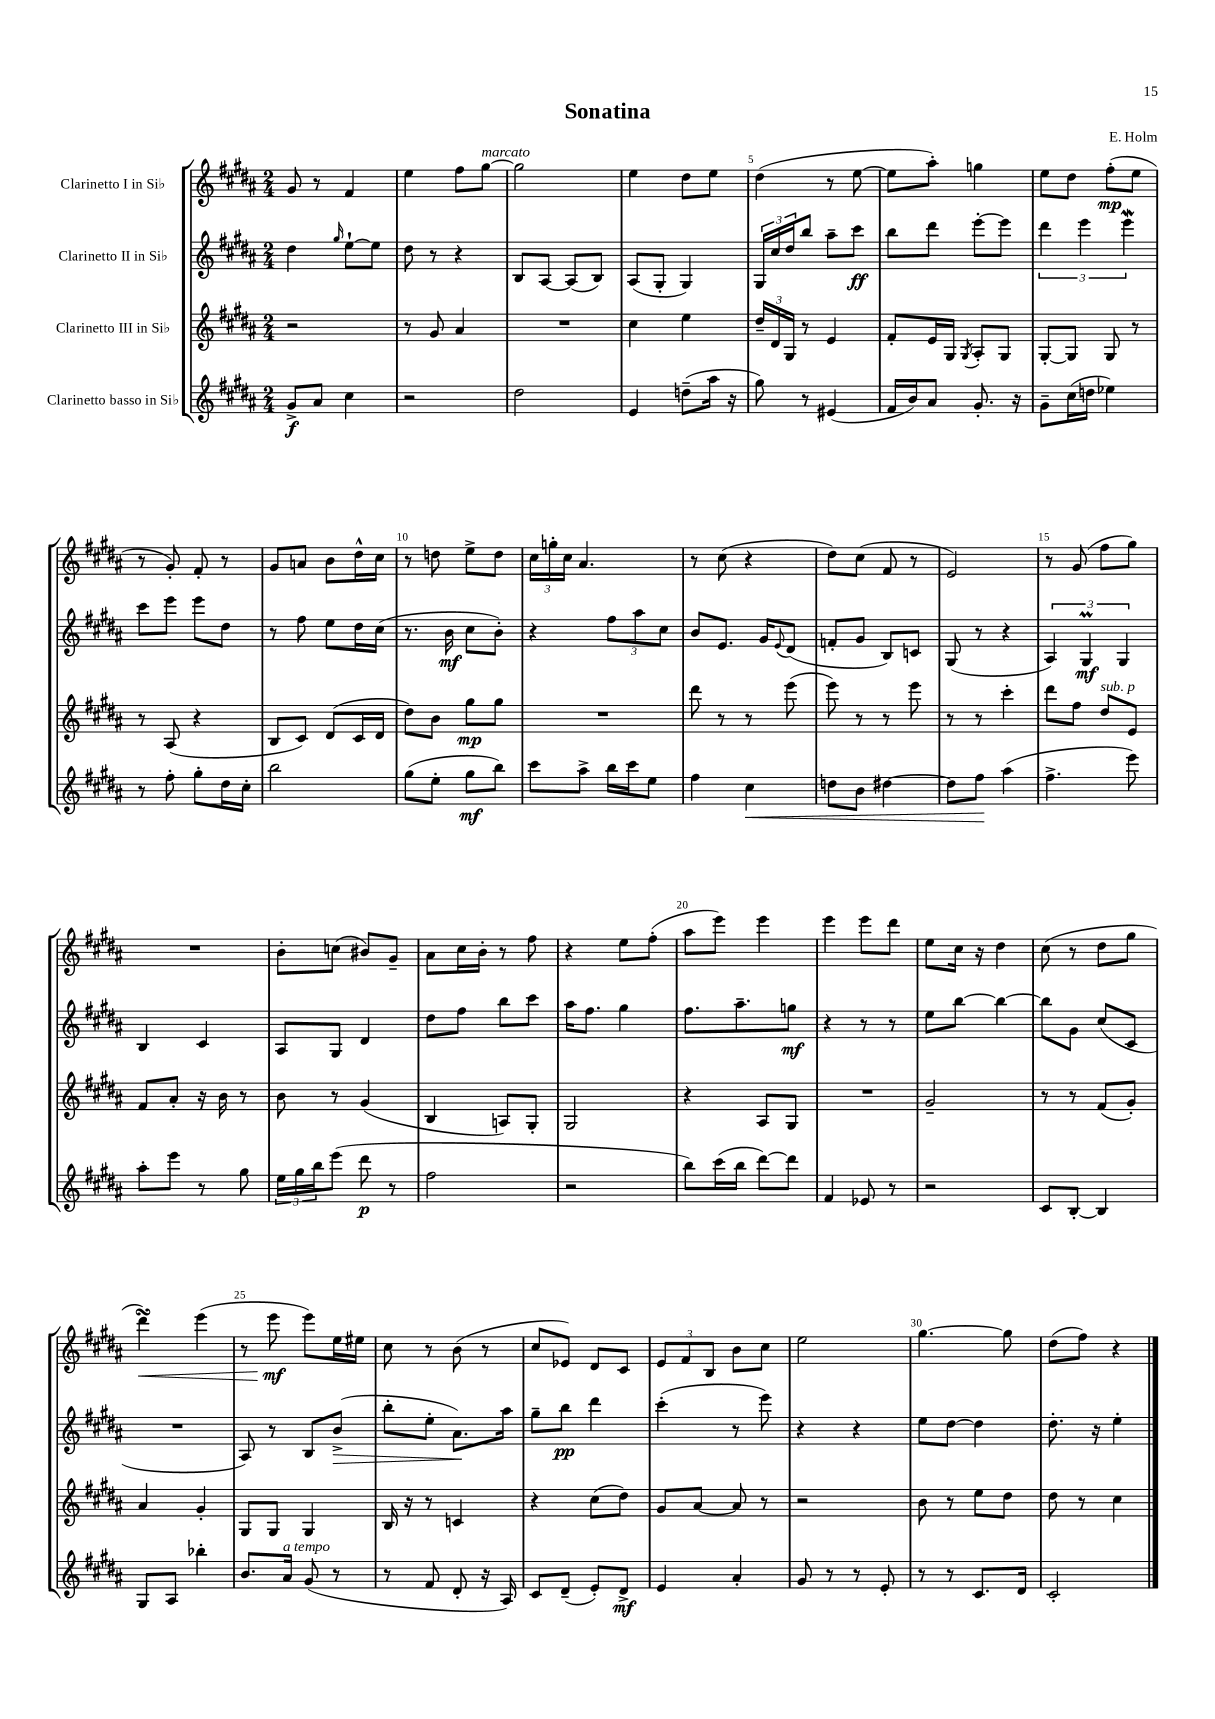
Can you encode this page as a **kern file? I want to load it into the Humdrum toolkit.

**kern	**dynam	**kern	**dynam	**kern	**dynam	**kern	**dynam
*part4	*part4	*part3	*part3	*part2	*part2	*part1	*part1
*staff4	*staff4	*staff3	*staff3	*staff2	*staff2	*staff1	*staff1
*I"Clarinetto basso in Si♭	*	*I"Clarinetto III in Si♭	*	*I"Clarinetto II in Si♭	*	*I"Clarinetto I in Si♭	*
*clefG2	*	*clefG2	*	*clefG2	*	*clefG2	*
*k[f#c#g#d#a#]	*	*k[f#c#g#d#a#]	*	*k[f#c#g#d#a#]	*	*k[f#c#g#d#a#]	*
*M2/4	*	*M2/4	*	*M2/4	*	*M2/4	*
=1	=1	=1	=1	=1	=1	=1	=1
8g#^/L	f	2r	.	4dd#\	.	8g#/	.
8a#/J	.	.	.	.	.	8r	.
.	.	.	.	16qqgg#/	.	.	.
4cc#\	.	.	.	[8ee`\L	.	4f#/	.
.	.	.	.	8ee\J]	.	.	.
=2	=2	=2	=2	=2	=2	=2	=2
2r	.	8r	.	8dd#\	.	4ee\	.
.	.	8g#/	.	8r	.	.	.
.	.	4a#/	.	4r	.	8ff#\L	.
!	!	!	!	!	!	!LO:TX:a:i:t=marcato	!
.	.	.	.	.	.	[8gg#\J	.
=3	=3	=3	=3	=3	=3	=3	=3
2dd#\	.	2r	.	8B/L	.	2gg#\]	.
.	.	.	.	[8A#/J	.	.	.
.	.	.	.	(8A#/L]	.	.	.
.	.	.	.	8B/J)	.	.	.
=4	=4	=4	=4	=4	=4	=4	=4
4e/	.	4cc#\	.	(8A#/L	.	4ee\	.
.	.	.	.	8G#'/J	.	.	.
(8ddn~\L	.	4ee\	.	4G#/)	.	8dd#\L	.
16aa#\Jk	.	.	.	.	.	8ee\J	.
16r	.	.	.	.	.	.	.
=5	=5	=5	=5	=5	=5	=5	=5
8gg#\)	.	24dd#~/LL	.	24G#/LL	.	(4dd#\	.
.	.	24d#/	.	24cc#/	.	.	.
.	.	24G#/JJ	.	24dd#/J	.	.	.
8r	.	8r	.	8bb/J	.	.	.
(4e#X/	.	4e/	.	8aa#~\L	.	8r	.
.	.	.	.	8ccc#\J	ff	[8ee\	.
=6	=6	=6	=6	=6	=6	=6	=6
16f#/LL	.	8f#'/L	.	8bb\L	.	8ee\L]	.
16b/J)	.	.	.	.	.	.	.
8a#/J	.	16e/L	.	8ddd#\J	.	8aa#'\J)	.
.	.	16G#/JJ	.	.	.	.	.
.	.	8qG#/	.	.	.	.	.
8.g#'/	.	8A#'/L	.	[8eee'\L	.	4ggn\	.
.	.	8G#/J	.	8eee\J]	.	.	.
16r	.	.	.	.	.	.	.
=7	=7	=7	=7	=7	=7	=7	=7
8g#~\L	.	[8G#'/L	.	6ddd#\	.	8ee\L	.
(16cc#\L	.	8G#/J]	.	.	.	8dd#\J	.
.	.	.	.	6eee\	.	.	.
16ddn\JJ	.	.	.	.	.	.	.
4ee-X\)	.	8G#/	.	.	.	(8ff#'\L	mp
.	.	.	.	6eeew\	.	.	.
.	.	8r	.	.	.	8ee\J	.
!!LO:LB:g=z
=8	=8	=8	=8	=8	=8	=8	=8
8r	.	8r	.	8ccc#\L	.	8r	.
8ff#'\	.	(8A#/	.	8eee\J	.	8g#'/)	.
8gg#'\L	.	4r	.	8eee\L	.	8f#'/	.
16dd#\L	.	.	.	8dd#\J	.	8r	.
16cc#'\JJ	.	.	.	.	.	.	.
=9	=9	=9	=9	=9	=9	=9	=9
2bb\	.	8B/L	.	8r	.	8g#/L	.
.	.	8c#/J)	.	8ff#\	.	8an/J	.
.	.	(8d#/L	.	8ee\L	.	8b\L	.
.	.	16c#/L	.	16dd#\L	.	16dd#^^\L	.
.	.	16d#/JJ	.	(16cc#\JJ	.	16cc#\JJ	.
=10	=10	=10	=10	=10	=10	=10	=10
(8gg#\L	.	8dd#\L)	.	8.r	.	8r	.
8ee'\J	.	8b\J	.	.	.	8ddn\	.
.	.	.	.	16b\	mf	.	.
8gg#\L	mf	8gg#\L	mp	8cc#\L	.	8ee^\L	.
8bb\J)	.	8gg#\J	.	8b'\J)	.	8dd\J	.
=11	=11	=11	=11	=11	=11	=11	=11
8ccc#\L	.	2r	.	4r	.	24cc#\LL	.
.	.	.	.	.	.	24ggn'\	.
.	.	.	.	.	.	24cc#\JJ	.
8aa#^\J	.	.	.	.	.	4.a#/	.
16bb\LL	.	.	.	12ff#\L	.	.	.
16ccc#\J	.	.	.	.	.	.	.
.	.	.	.	12aa#\	.	.	.
8ee\J	.	.	.	.	.	.	.
.	.	.	.	12cc#\J	.	.	.
=12	=12	=12	=12	=12	=12	=12	=12
4ff#\	.	8ddd#\	.	8b/L	.	8r	.
.	.	8r	.	8.e/J	.	(8cc#\	.
!	!LO:HP:b	!	!	!	!	!	!
4cc#\	<	8r	.	.	.	4r	.
.	.	.	.	16g#/KL	.	.	.
.	.	.	.	8qqe/	.	.	.
.	.	(8eee\	.	(8d#/J	.	.	.
=13	=13	=13	=13	=13	=13	=13	=13
8ddn\L	.	8eee\)	.	8fn'/L	.	8dd#\L)	.
8b\J	.	8r	.	8g#/J	.	(8cc#\J	.
[4dd#X\	.	8r	.	8B/L)	.	8f#/	.
.	.	8eee\	.	8cn/J	.	8r	.
=14	=14	=14	=14	=14	=14	=14	=14
8dd#\L]	.	8r	.	(8G#/	.	2e/)	.
8ff#\J	.	8r	.	8r	.	.	.
(4aa#\	[	4ccc#'\	.	4r	.	.	.
=15	=15	=15	=15	=15	=15	=15	=15
4.ff#^\	.	8ddd#\L	.	6A#/)	.	8r	.
.	.	8ff#\J	.	.	.	(8g#/	.
.	.	.	.	6G#M/	mf	.	.
!	!	!LO:TX:a:i:t=sub. p	!	!	!	!	!
.	.	8dd#/L	.	.	.	8ff#\L	.
.	.	.	.	6G#/	.	.	.
8eee\)	.	8e/J	.	.	.	8gg#\J)	.
!!LO:LB:g=z
=16	=16	=16	=16	=16	=16	=16	=16
8aa#'\L	.	8f#/L	.	4B/	.	2r	.
8eee\J	.	8a#'/J	.	.	.	.	.
8r	.	16r	.	4c#/	.	.	.
.	.	16b\	.	.	.	.	.
8gg#\	.	8r	.	.	.	.	.
=17	=17	=17	=17	=17	=17	=17	=17
24ee\LL	.	8b\	.	8A#/L	.	8b'\L	.
24gg#\	.	.	.	.	.	.	.
24bb\J	.	.	.	.	.	.	.
(8eee\J	.	8r	.	8G#/J	.	(8ccn\J	.
8ddd#\	p	(4g#/	.	4d#/	.	8b#X/L)	.
8r	.	.	.	.	.	8g#~/J	.
=18	=18	=18	=18	=18	=18	=18	=18
2ff#\	.	4B/	.	8dd#\L	.	8a#\L	.
.	.	.	.	8ff#\J	.	16cc#\L	.
.	.	.	.	.	.	16b'\JJ	.
.	.	8An/L)	.	8bb\L	.	8r	.
.	.	8G#'/J	.	8ccc#\J	.	8ff#\	.
=19	=19	=19	=19	=19	=19	=19	=19
2r	.	2G#/	.	16aa#\KL	.	4r	.
.	.	.	.	8.ff#\J	.	.	.
.	.	.	.	4gg#\	.	8ee\L	.
.	.	.	.	.	.	(8ff#'\J	.
=20	=20	=20	=20	=20	=20	=20	=20
8bb\L)	.	4r	.	8.ff#\L	.	8aa#\L	.
(16ccc#\L	.	.	.	.	.	8eee\J)	.
16bb\JJ	.	.	.	8.aa#~\	.	.	.
[8ddd#\L)	.	8A#/L	.	.	.	4eee\	.
8ddd#\J]	.	8G#/J	.	8ggn\J	mf	.	.
=21	=21	=21	=21	=21	=21	=21	=21
4f#/	.	2r	.	4r	.	4eee\	.
8e-X/	.	.	.	8r	.	8eee\L	.
8r	.	.	.	8r	.	8ddd#\J	.
=22	=22	=22	=22	=22	=22	=22	=22
2r	.	2g#~/	.	8ee\L	.	8ee\L	.
.	.	.	.	[8bb\J	.	16cc#\Jk	.
.	.	.	.	.	.	16r	.
.	.	.	.	4bb\_	.	4dd#\	.
=23	=23	=23	=23	=23	=23	=23	=23
8c#/L	.	8r	.	8bb\L]	.	(8cc#\	.
[8B'/J	.	8r	.	8g#\J	.	8r	.
4B/]	.	(8f#/L	.	(8cc#/L	.	8dd#\L	.
.	.	8g#'/J)	.	8c#/J	.	8gg#\J	.
!!LO:LB:g=z
=24	=24	=24	=24	=24	=24	=24	=24
!	!	!	!	!	!	!	!LO:HP:b
8G#/L	.	4a#/	.	2r	.	4ddd#sSsS\)	<
8A#/J	.	.	.	.	.	.	.
4bb-X'\	.	4g#'/	.	.	.	(4eee\	.
=25	=25	=25	=25	=25	=25	=25	=25
8.b/L	.	8G#/L	.	8A#/)	.	8r	.
.	.	8G#/J	.	8r	.	8eee\	mf
!LO:TX:a:i:t=a tempo	!	!	!	!	!	!	!
16a#/Jk	.	.	.	.	.	.	.
(8g#/	.	4G#/	.	8B/L	.	8eee\L)	[
!	!	!	!	!	!LO:HP:b	!	!
8r	.	.	.	(8b^/J	>	16ee\L	.
.	.	.	.	.	.	16ee#X\JJ	.
=26	=26	=26	=26	=26	=26	=26	=26
8r	.	16B/	.	8bb'\L	.	8cc#\	.
.	.	16r	.	.	.	.	.
8f#/	.	8r	.	8ee'\J	.	8r	.
8d#'/	.	4cn/	.	8.a#\L)	.	(8b\	.
16r	.	.	.	.	.	8r	.
16A#/)	.	.	.	16aa#\Jk	]	.	.
=27	=27	=27	=27	=27	=27	=27	=27
8c#/L	.	4r	.	8gg#~\L	.	8cc#/L	.
(8d#~/J	.	.	.	8bb\J	pp	8e-X/J)	.
8e'/L)	.	(8cc#\L	.	4ddd#\	.	8d#/L	.
8d#^/J	mf	8dd#\J)	.	.	.	8c#/J	.
=28	=28	=28	=28	=28	=28	=28	=28
4e/	.	8g#/L	.	(4ccc#'\	.	12e/L	.
.	.	.	.	.	.	12f#/	.
.	.	[8a#/J	.	.	.	.	.
.	.	.	.	.	.	12B/J	.
4a#'/	.	8a#/]	.	8r	.	8b\L	.
.	.	8r	.	8eee\)	.	8cc#\J	.
=29	=29	=29	=29	=29	=29	=29	=29
8g#/	.	2r	.	4r	.	2ee\	.
8r	.	.	.	.	.	.	.
8r	.	.	.	4r	.	.	.
8e'/	.	.	.	.	.	.	.
=30	=30	=30	=30	=30	=30	=30	=30
8r	.	8b\	.	8ee\L	.	[4.gg#\	.
8r	.	8r	.	[8dd#\J	.	.	.
8.c#/L	.	8ee\L	.	4dd#\]	.	.	.
.	.	8dd#\J	.	.	.	8gg#\]	.
16d#/Jk	.	.	.	.	.	.	.
=31	=31	=31	=31	=31	=31	=31	=31
2c#'/	.	8dd#\	.	8.dd#'\	.	(8dd#\L	.
.	.	8r	.	.	.	8ff#\J)	.
.	.	.	.	16r	.	.	.
.	.	4cc#\	.	4ee'\	.	4r	.
==	==	==	==	==	==	==	==
*-	*-	*-	*-	*-	*-	*-	*-
